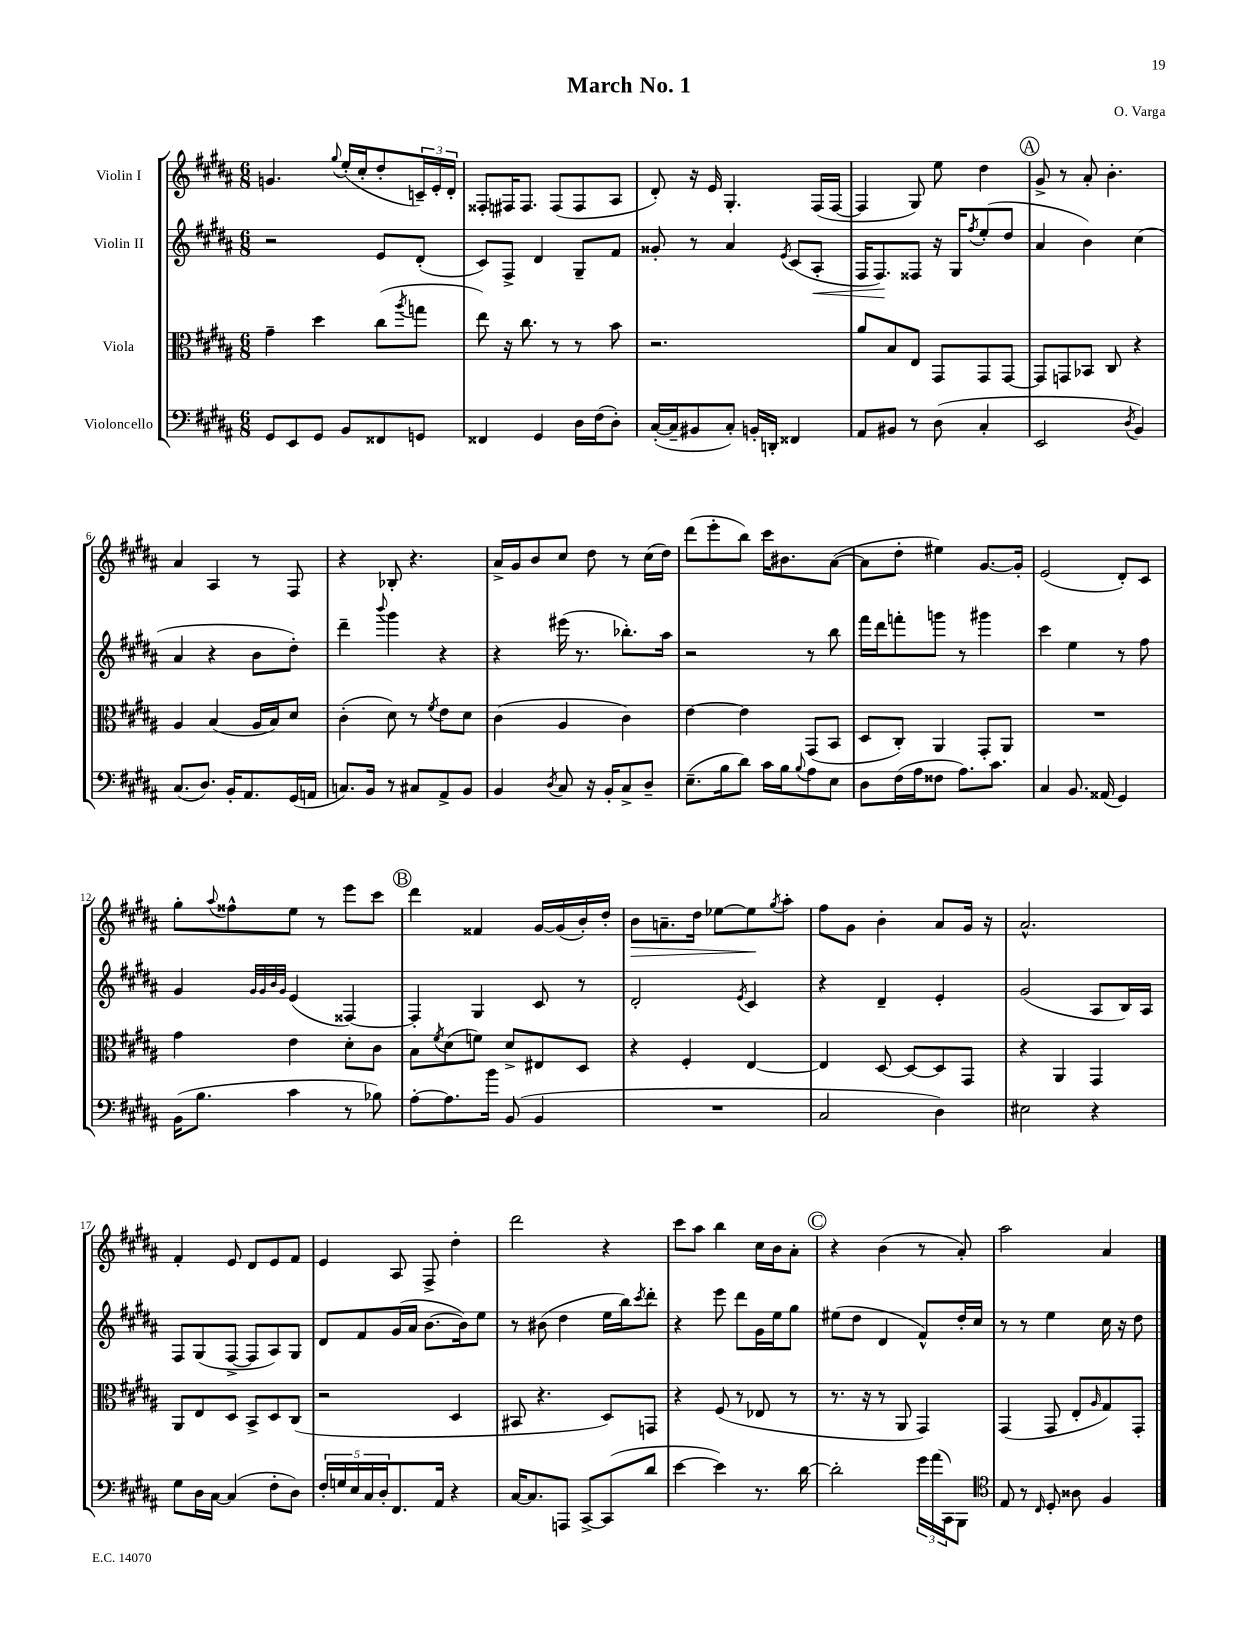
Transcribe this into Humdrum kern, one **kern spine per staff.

**kern	**kern	**kern	**dynam	**kern	**dynam
*part4	*part3	*part2	*part2	*part1	*part1
*staff4	*staff3	*staff2	*staff2	*staff1	*staff1
*I"Violoncello	*I"Viola	*I"Violin II	*	*I"Violin I	*
*clefF4	*clefC3	*clefG2	*	*clefG2	*
*k[f#c#g#d#a#]	*k[f#c#g#d#a#]	*k[f#c#g#d#a#]	*	*k[f#c#g#d#a#]	*
*M6/8	*M6/8	*M6/8	*	*M6/8	*
=1	=1	=1	=1	=1	=1
8GG#/L	4g#~\	2r	.	4.gn/	.
8EE/	.	.	.	.	.
8GG#/J	4dd#\	.	.	.	.
.	.	.	.	8qqgg#/	.
8BB/L	.	.	.	(16ee'/LL	.
.	.	.	.	16cc#'/J	.
8FF##X/	(8cc#\L	8e/L	.	8dd#'/	.
.	8qaa#/	.	.	.	.
8GGn/J	8ggn\J	(8d#'/J	.	24cn~/L)	.
.	.	.	.	24e'/	.
.	.	.	.	24d#'/JJ	.
=2	=2	=2	=2	=2	=2
4FF##X/	8ee\)	8c#/L)	.	8F##X'/L	.
.	16r	8F#^/J	.	16F#X/K	.
.	8.cc#\	.	.	8.F#/J	.
4GG#/	.	4d#/	.	.	.
.	8r	.	.	(8F#/L	.
16D#\LL	8r	8G#~/L	.	8F#/	.
(16F#\J	.	.	.	.	.
8D#'\J)	8b\	8f#/J	.	8A#/J	.
=3	=3	=3	=3	=3	=3
([16C#'/LL	2.r	8g##X'/	.	8d#'/)	.
16C#~/J]	.	.	.	.	.
8BB#X/	.	8r	.	16r	.
.	.	.	.	16e/	.
8C#'/J)	.	4a#/	.	4.G#'/	.
16BBn'/LL	.	.	.	.	.
16DDn'/JJ	.	.	.	.	.
.	.	8qe/	.	.	.
4FF##X/	.	(8c#/L	.	.	.
!	!	!	!LO:HP:b	!	!
.	.	8A#'/J	<	(16F#/LL	.
.	.	.	.	[16F#/JJ	.
=4	=4	=4	=4	=4	=4
8AA#/L	8a#/L	16F#/KL	.	4F#/]	.
.	.	8.F#/)	.	.	.
8BB#X/J	8B/	.	.	.	.
8r	8E/J	8F##X/J	[	8G#/)	.
(8D#\	8GG#/L	16r	.	8ee\	.
.	.	16G#/KL	.	.	.
.	.	8qff#/	.	.	.
4C#'/	8GG#/	(8ee'/	.	4dd#\	.
.	[8GG#/J	8dd#/J	.	.	.
!!LO:REH:place=s1:t=A
=5	=5	=5	=5	=5	=5
2EE/	8GG#/L]	4a#/	.	8g#^/	.
.	8GGn/	.	.	8r	.
.	8BB-X/J	4b\)	.	8a#'/	.
.	8C#/	.	.	4.b'\	.
8qD#/	.	.	.	.	.
4BB/)	4r	(4cc#\	.	.	.
!!LO:LB:g=z
=6	=6	=6	=6	=6	=6
(8.C#/L	4A#/	4a#/	.	4a#/	.
8.D#/J)	.	.	.	.	.
.	(4B/	4r	.	4A#/	.
16BB'/KL	.	.	.	.	.
8.AA#/	.	.	.	.	.
.	16A#/LL	8b\L	.	8r	.
.	16B/J)	.	.	.	.
(16GG#/L	8d#/J	8dd#'\J)	.	8F#/	.
16AAn/JJ	.	.	.	.	.
=7	=7	=7	=7	=7	=7
8.Cn/L)	(4c#'\	4ddd#~\	.	4r	.
16BB/Jk	.	.	.	.	.
.	.	8qqbbb/	.	.	.
8r	8d#\)	4ggg#\	.	8B-X'/	.
8C#X/L	8r	.	.	4.r	.
.	8qf#/	.	.	.	.
8AA#^/	8e\L	4r	.	.	.
8BB/J	8d#\J	.	.	.	.
=8	=8	=8	=8	=8	=8
4BB/	(4c#\	4r	.	16a#^/LL	.
.	.	.	.	16g#/J	.
.	.	.	.	8b/	.
8qD#/	.	.	.	.	.
8C#/	4A#/	(16eee#X\	.	8cc#/J	.
.	.	8.r	.	.	.
16r	.	.	.	8dd#\	.
16BB'/KL	.	.	.	.	.
8C#^/	4c#\)	8.bb-X'\L)	.	8r	.
8D#~/J	.	.	.	(16cc#\LL	.
.	.	16aa#\Jk	.	16dd#\JJ)	.
=9	=9	=9	=9	=9	=9
(8.E~\L	[4e\	2r	.	(8ddd#\L	.
.	.	.	.	8eee'\	.
16B\k	.	.	.	.	.
8d#\J)	4e\]	.	.	8bb\J)	.
16c#\LL	.	.	.	16ccc#\KL	.
16B\J	.	.	.	8.b#X\	.
8qqB/	.	.	.	.	.
8A#\	(8GG#/L	8r	.	.	.
8E\J	8BB/J	8bb\	.	([8a#\J	.
=10	=10	=10	=10	=10	=10
8D#\L	8D#/L	16fff#\LL	.	8a#\L]	.
.	.	16ddd#\J	.	.	.
(16F#\L	8C#'/J)	8fffn'\	.	8dd#'\J	.
16A#\J	.	.	.	.	.
8F##X\J	4AA#/	8gggn\J	.	4ee#X\)	.
8.A#\L)	.	8r	.	.	.
.	8GG#'/L	4ggg#X\	.	[8.g#/L	.
8.c#\J	.	.	.	.	.
.	8AA#/J	.	.	.	.
.	.	.	.	16g#'/Jk]	.
=11	=11	=11	=11	=11	=11
4C#/	2.r	4ccc#\	.	(2e/	.
8.BB/	.	4ee\	.	.	.
(16AA##X/	.	.	.	.	.
4GG#/)	.	8r	.	8d#'/L)	.
.	.	8ff#\	.	8c#/J	.
!!LO:LB:g=z
=12	=12	=12	=12	=12	=12
(16BB\KL	4g#\	4g#/	.	8gg#'\L	.
8.B\J	.	.	.	.	.
.	.	.	.	8qqaa#/	.
.	.	.	.	8ff##X^^\	.
.	.	32qqg#/LLL	.	.	.
.	.	32qqg#/	.	.	.
.	.	32qqb/	.	.	.
.	.	32qqg#/JJJ	.	.	.
4c#\	4e\	(4e/	.	8ee\J	.
.	.	.	.	8r	.
8r	8d#'\L	[4F##X/)	.	8eee\L	.
8B-X\)	8c#\J	.	.	8ccc#\J	.
!!LO:REH:place=s1:t=B
=13	=13	=13	=13	=13	=13
[8A#'\L	8B\L	4F##'/]	.	4ddd#\	.
.	8qf#/	.	.	.	.
8.A#\]	(8d#\	.	.	.	.
.	8fn\J)	4G#/	.	4f##X/	.
16b\Jk	.	.	.	.	.
(8BB/	8d#^/L	.	.	.	.
4BB/	8E#X/	8c#/	.	[16g#/LL	.
.	.	.	.	(16g#/]	.
.	8D#/J	8r	.	16b'/)	.
.	.	.	.	16dd#'/JJ	.
=14	=14	=14	=14	=14	=14
!	!	!	!	!	!LO:HP:b
2.r	4r	2d#'/	.	8b\L	>
.	.	.	.	8.an~\	.
.	4F#'/	.	.	.	.
.	.	.	.	16dd#\Jk	.
.	.	.	.	[8ee-X\L	.
.	.	8qe/	.	.	.
.	[4E/	4c#/	.	8ee-\]	.
.	.	.	.	8qgg#/	.
.	.	.	.	8aa#'\J	]
=15	=15	=15	=15	=15	=15
2C#/	4E/]	4r	.	8ff#\L	.
.	.	.	.	8g#\J	.
.	[8D#/	4d#~/	.	4b'\	.
.	8D#/L_	.	.	.	.
4D#\)	8D#/]	4e'/	.	8a#/L	.
.	8GG#/J	.	.	16g#/Jk	.
.	.	.	.	16r	.
=16	=16	=16	=16	=16	=16
2E#X\	4r	(2g#/	.	2.a#^^/	.
.	4AA#/	.	.	.	.
4r	4GG#/	8A#/L	.	.	.
.	.	16B/L)	.	.	.
.	.	16A#/JJ	.	.	.
!!LO:LB:g=z
=17	=17	=17	=17	=17	=17
8G#\L	8AA#/L	8F#/L	.	4f#'/	.
16D#\L	8E/	(8G#/	.	.	.
[16C#\JJ	.	.	.	.	.
(4C#/]	8D#/J	[8F#^/J	.	8e/	.
.	8BB^/L	8F#/L]	.	8d#/L	.
8F#'\L	8D#/	8A#/)	.	8e/	.
8D#\J)	(8C#/J	8G#/J	.	8f#/J	.
=18	=18	=18	=18	=18	=18
20F#'/LL	2r	8d#/L	.	4e/	.
20Gn/	.	.	.	.	.
20E/	.	.	.	.	.
.	.	8f#/	.	.	.
20C#/	.	.	.	.	.
20D#'/J	.	.	.	.	.
8.FF#/	.	(16g#/L	.	8A#/	.
.	.	16a#/JJ	.	.	.
.	.	[8.b\L	.	8F#^/	.
16AA#/Jk	.	.	.	.	.
4r	4D#/	.	.	4dd#'\	.
.	.	16b\k])	.	.	.
.	.	8ee\J	.	.	.
=19	=19	=19	=19	=19	=19
[16C#/KL	8BB#X/	8r	.	2ddd#\	.
8.C#/]	.	.	.	.	.
.	4.r	(8b#X\	.	.	.
8AAAn/J	.	4dd#\	.	.	.
[8CC#^/L	.	.	.	.	.
(8CC#/]	8D#/L)	16ee\LL	.	4r	.
.	.	16bb\J)	.	.	.
.	.	8qccc#/	.	.	.
8d#/J	8GGn/J	8ddd#'\J	.	.	.
=20	=20	=20	=20	=20	=20
[4e\	4r	4r	.	8ccc#\L	.
.	.	.	.	8aa#\J	.
4e\])	(8F#/	8eee\	.	4bb\	.
.	8r	8ddd#\L	.	.	.
8.r	8E-X/	16g#\L	.	16cc#\LL	.
.	.	16ee\J	.	16b\J	.
.	8r	8gg#\J	.	8a#'\J	.
[16d#\	.	.	.	.	.
!!LO:REH:place=s1:t=C
=21	=21	=21	=21	=21	=21
2d#'\]	8.r	(8ee#X\L	.	4r	.
.	.	8dd#\J	.	.	.
.	16r	.	.	.	.
.	8r	4d#/	.	(4b\	.
.	8AA#/	.	.	.	.
24g#\LL	4GG#/)	8f#^^/L)	.	8r	.
(24a#\	.	.	.	.	.
24CC#\J)	.	.	.	.	.
8BBB\J	.	16dd#'/L	.	8a#'/)	.
.	.	16cc#/JJ	.	.	.
=22	=22	=22	=22	=22	=22
*clefC4	*	*	*	*	*
8E/	(4GG#/	8r	.	2aa#\	.
8r	.	8r	.	.	.
16qqC#/	.	.	.	.	.
8D#'/	8GG#/	4ee\	.	.	.
8A##X\	8E'/L	.	.	.	.
.	16qqA#/	.	.	.	.
4F#/	8G#/)	16cc#\	.	4a#/	.
.	.	16r	.	.	.
.	8GG#'/J	8dd#\	.	.	.
==	==	==	==	==	==
*-	*-	*-	*-	*-	*-
